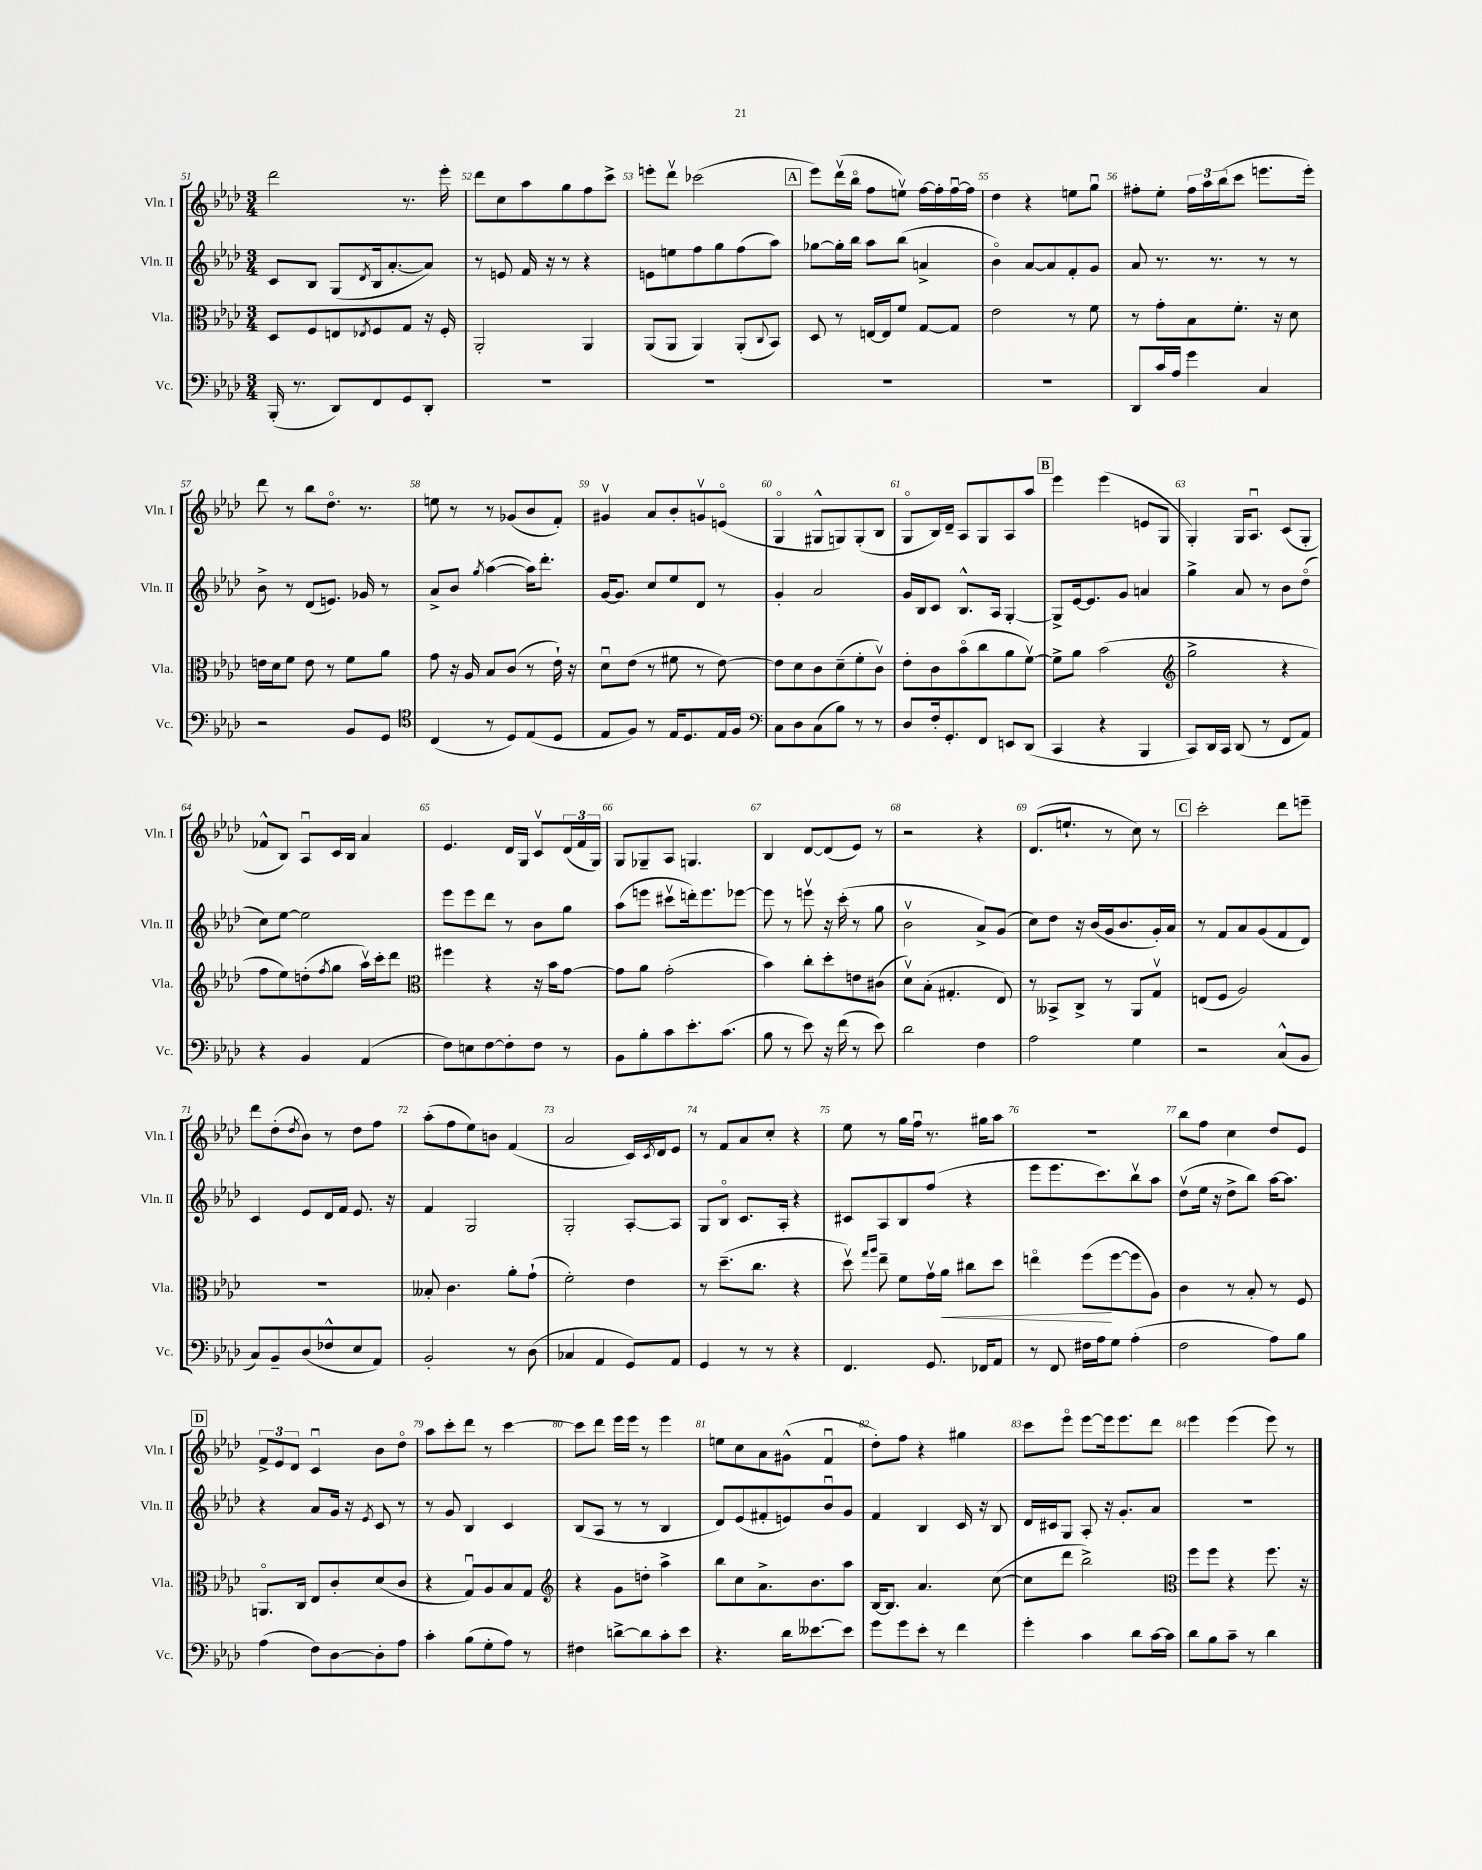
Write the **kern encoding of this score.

**kern	**kern	**dynam	**kern	**kern
*part4	*part3	*part3	*part2	*part1
*staff4	*staff3	*staff3	*staff2	*staff1
*I"Vc.	*I"Vla.	*	*I"Vln. II	*I"Vln. I
*I'Vc.	*I'Vla.	*	*I'Vln. II	*I'Vln. I
*clefF4	*clefC3	*	*clefG2	*clefG2
*k[b-e-a-d-]	*k[b-e-a-d-]	*	*k[b-e-a-d-]	*k[b-e-a-d-]
*M3/4	*M3/4	*	*M3/4	*M3/4
=51	=51	=51	=51	=51
(16BBB-'/	8D-/L	.	8c/L	2ddd-\
8.r	.	.	.	.
.	8F/	.	8B-/J	.
8DD-/L)	8En/	.	(8G/L	.
.	8qE-X/	.	8qd-/	.
8FF/	8F/	.	16B-/k	.
.	.	.	[8.a-'/	.
8GG/	8G/J	.	.	8.r
8DD-'/J	16r	.	8a-/J])	.
.	16F'/	.	.	16eee-'\
=52	=52	=52	=52	=52
2.r	2AA-'/	.	8r	8ddd-\L
.	.	.	8en/	8cc\
.	.	.	16f/	8aa-\
.	.	.	16r	.
.	.	.	8r	8gg\
.	4AA-/	.	4r	8ff\
.	.	.	.	8ccc^\J
=53	=53	=53	=53	=53
2.r	(8AA-/L	.	8en\L	8eeen'\L
.	8AA-/J	.	8een\	8ddd-v\J
.	4AA-/)	.	8ff\	(2ccc-X\
.	.	.	8gg\	.
.	(8AA-'/L	.	(8ff\	.
.	8qqC/	.	.	.
.	8BB-/J)	.	8aa-\J)	.
!!LO:REH:place=s1:t=A
=54	=54	=54	=54	=54
2.r	8D-/	.	[8gg-X\L	8eee-\L)
.	8r	.	16gg-'\L]	(16ddd-v\L
.	.	.	16bb-\JJ	16bb-\JJ
.	[16En/LL	.	8aa-\L	8ff\L
.	16E/J]	.	.	.
.	8f/J	.	(8bb-\J	8eenv\J)
.	[8G/L	.	4an^/	[16ff\LL
.	.	.	.	16ff'\]
.	8G/J]	.	.	[16ffu\
.	.	.	.	16ff\JJ]
=55	=55	=55	=55	=55
2.r	2e-\	.	4b-\)	4dd-\
.	.	.	[8a-/L	4r
.	.	.	8a-/]	.
.	8r	.	8f'/	8een\L
.	8f\	.	8g/J	8ggu\J
=56	=56	=56	=56	=56
8DD-/L	8r	.	8a-/	8ff#X'\L
16c/L	8g'\L	.	8.r	8ee-'\J
16A-/JJ	.	.	.	.
4g\	8B-\	.	.	24ff#\LL
.	.	.	.	24aa-\
.	.	.	8.r	.
.	.	.	.	(24bb-\J
.	8.f'\J	.	.	8ccc\J
4C/	.	.	8r	8.eeen\L
.	16r	.	.	.
.	8d-\	.	8r	.
.	.	.	.	16eee'\Jk)
!!LO:LB:g=z
=57	=57	=57	=57	=57
2r	16en\LL	.	8b-^\	8ddd-\
.	16d-\J	.	.	.
.	8f\J	.	8r	8r
.	8e\	.	(8d-/L	8bb-\L
.	8r	.	8.en/J)	8.dd-\J
8BB-/L	8f\L	.	.	.
.	.	.	16g-X/	8.r
8GG/J	8a-\J	.	8r	.
=58	=58	=58	=58	=58
*clefC4	*	*	*	*
(4C/	8g\	.	8a-^/L	8een\
.	16r	.	8b-/J	8r
.	16A-/	.	.	.
.	.	.	8qgg/	.
8r	8B-/L	.	([4aa-\	8r
8D-/L)	(8c/J	.	.	(8g-X/L
(8E-/	8r	.	16aa-\KL])	8b-/
.	.	.	8.ddd-'\J	.
8D-/J	16e-`\)	.	.	8f'/J)
.	16r	.	.	.
=59	=59	=59	=59	=59
8E-/L	8d-u\L	.	[16g/KL	4g#Xv/
.	.	.	8.g/J]	.
8F/J)	(8e-\J	.	.	.
8r	8r	.	8cc/L	8a-/L
16E-/KL	8f#X\	.	8ee-/	8b-'/
8.D-/	.	.	.	.
.	8r	.	8d-/J	8gnv/
16E-/L	[8e-\)	.	8r	(8en/J
16F/JJ	.	.	.	.
=60	=60	=60	=60	=60
*clefF4	*	*	*	*
8C\L	8e-\L]	.	4g'/	4G/
8D-\	8d-\	.	.	.
(8C\	8c\	.	2a-/	8G#X^^/L
8B-\J)	(8d-~\	.	.	8Gn/)
8r	8f'\	.	.	(8G'/
8r	8cv\J)	.	.	8B-/J
=61	=61	=61	=61	=61
8D-/L	8e-'\L	.	16g/LL	8G/L
.	.	.	16B-/J	.
16F'/k	8c\	.	8c/J	16B-/L)
8.GG'/	.	.	.	16d-~/JJ
.	(8b-\	.	8.B-^^/L	8A-/L
8FF/J	8cc\	.	.	8G/
.	.	.	16A-/Jk	.
8EEn/L	8a-\	.	[4G'/	8A-/
(8DD-/J	[8fv\J)	.	.	8aa-/J
!!LO:REH:place=s1:t=B
=62	=62	=62	=62	=62
4CC/	8f^\L]	.	8G^/L]	4eee-\
.	8a-\J	.	[16e-/k	.
.	.	.	8.e-/]	.
4r	(2b-\	.	.	(4eee-\
.	.	.	8g/J	.
4BBB-/	.	.	4an/	8en/L
.	.	.	.	8G/J
=63	=63	=63	=63	=63
*	*clefG2	*	*	*
8CC/L)	2gg^\	.	4gg^\	4G'/)
16DD-/L	.	.	.	.
16CC/JJ	.	.	.	.
(8DD-/	.	.	8a-/	16G/KL
.	.	.	.	8.A-u/J
8r	.	.	8r	.
8FF/L	4r	.	8b-\L	(8c/L
8AA-/J)	.	.	(8dd-\J	8G'/J
!!LO:LB:g=z
=64	=64	=64	=64	=64
4r	8ff\L	.	8cc\L)	8f-X^^/L
.	8ee-\)	.	[8ee-\J	8B-/J)
4BB-/	(8ddn'\	.	2ee-\]	8A-u/L
.	8qff/	.	.	.
.	8gg\J	.	.	16c/L
.	.	.	.	16B-/JJ
(4AA-/	16aa-v\LL)	.	.	4a-/
.	16ccc'\J	.	.	.
.	8ddd-\J	.	.	.
=65	=65	=65	=65	=65
*	*clefC3	*	*	*
8F\L)	4ff#X\	.	8eee-\L	4.e-/
8En\	.	.	8eee-\	.
[8F\	4r	.	8ddd-\J	.
8F'\]	.	.	8r	16d-/LL
.	.	.	.	16G/JJ
8F\J	16r	.	8b-\L	8cv/L
.	16b-\KL	.	.	.
8r	[8g\J	.	8gg\J	(24d-/L
.	.	.	.	24f/
.	.	.	.	24G/JJ)
=66	=66	=66	=66	=66
8BB-\L	8g\L]	.	(8aa-\L	8G/L
8B-'\	8a-\J	.	8eeen\J	8G-X~/
8c\	(2g'\	.	8ccc#Xv\L	8A-/J
8.e-'\	.	.	16dddn'\k)	4.Gn/
.	.	.	8.eee\	.
(8.c\J	.	.	.	.
.	.	.	[8eee-X\J	.
=67	=67	=67	=67	=67
8B-\	4b-\)	.	8eee-\]	4B-/
8r	.	.	8r	.
8e-\)	8cc'\L	.	8eeenv\	[8d-/L
16r	8dd-'\	.	16r	(8d-/]
(16f\	.	.	(16ccc'\	.
8r	8en\	.	8r	8e-/J)
8e-\)	(8c#X\J	.	8gg\	8r
=68	=68	=68	=68	=68
2d-\	8d-v\L)	.	2b-v\	2r
.	(8B-'\J	.	.	.
.	4.G#X'/	.	.	.
4F\	.	.	8a-^/L)	4r
.	8E-/)	.	(8g/J	.
=69	=69	=69	=69	=69
2A-\	8r	.	8cc\L)	(8.d-/L
.	8BB--X^/L	.	8dd-\J	.
.	.	.	.	8.een`/J
.	8C^/J	.	16r	.
.	.	.	(16b-/LL	.
.	8r	.	16g/J	8r
.	.	.	8.b-/	.
4G\	8AA-/L	.	.	8cc\)
.	8Gv/J	.	16g'/L)	8r
.	.	.	16a-/JJ	.
!!LO:REH:place=s1:t=C
=70	=70	=70	=70	=70
2r	(8En/L	.	8r	2ccc'\
.	8F/J	.	8f/L	.
.	2A-/)	.	8a-/	.
.	.	.	(8g/	.
(8C^^/L	.	.	8f/	8ddd-\L
8BB-/J	.	.	8d-/J)	8eeen~\J
!!LO:LB:g=z
=71	=71	=71	=71	=71
8C/L)	2.r	.	4c/	8ddd-\L
8BB-~/	.	.	.	(8dd-'\
.	.	.	.	8qdd-/
(8D-/	.	.	8e-/L	8b-\J)
8F-X^^/	.	.	16d-/L	8r
.	.	.	16f/JJ	.
8E-/	.	.	8.e-/	8dd-\L
8AA-/J)	.	.	.	8ff\J
.	.	.	16r	.
=72	=72	=72	=72	=72
2BB-'/	8B--X'/	.	4f/	(8aa-'\L
.	4.c\	.	.	8ff\
.	.	.	2G/	8ee-\)
.	.	.	.	8bn\J
8r	8a-'\L	.	.	(4f/
(8D-\	(8g`\J	.	.	.
=73	=73	=73	=73	=73
4C-X/	2f'\)	.	2G'/	2a-/
4AA-/	.	.	.	.
8GG/L)	4e-\	.	[8A-'/L	16c/LL)
.	.	.	.	8qc/
.	.	.	.	16d-/J
8AA-/J	.	.	8A-/J]	8e-/J
=74	=74	=74	=74	=74
4GG/	8r	.	8G/L	8r
.	(8.dd-~\L	.	8B-/J	8f/L
8r	.	.	8.c/L	8a-/
.	8.cc\J	.	.	.
8r	.	.	.	8cc'/J
.	.	.	16A-'/Jk	.
4r	4r	.	4r	4r
=75	=75	=75	=75	=75
4.FF/	8dd-v\)	.	8c#X/L	8ee-\
.	16qqgg/LL	.	.	.
.	16qqaa-/JJ	.	.	.
.	8ee-~\	.	8A-/	8r
.	8f\L	.	8B-/	16gg\LL
.	.	.	.	16ffu\JJ
8.GG/	16gv\L	.	(8ff/J	8.r
!	!	!LO:HP:b	!	!
.	16a-\JJ	<	.	.
.	8cc#X\L	.	4r	.
16FF-X/KL	.	.	.	16gg#X\KL
8AA-/J	8dd-\J	.	.	8aa-\J
=76	=76	=76	=76	=76
8r	4een\	.	8eee-\L	2.r
8FF/	.	.	8.eee-\	.
16F#X\LL	(8ff\L	.	.	.
16A-\J	.	.	8.ccc\)	.
8G\J	[8ff\	[	.	.
(4A-'\	8ff\]	.	8bb-v\	.
.	8A-\J)	.	8aa-\J	.
=77	=77	=77	=77	=77
2F\	4c\	.	(8dd-v\L	8bb-\L
.	.	.	16ee-\Jk	8ff\J
.	.	.	16r	.
.	8r	.	8dd-^\L	4cc\
.	8B-'/	.	8bb-\J)	.
8A-\L)	8r	.	[16aa-\KL	8dd-/L
.	.	.	8.aa-\J]	.
8B-\J	8F/	.	.	8e-/J
!!LO:LB:g=z
!!LO:REH:place=s1:t=D
=78	=78	=78	=78	=78
(4A-\	8.AAn/L	.	4r	12f^/L
.	.	.	.	12e-/
.	.	.	.	12d-/J
.	16C/Jk	.	.	.
8F\L)	8E-/L	.	8a-/L	4cu/
[8D-\	8c'/	.	16g/Jk	.
.	.	.	16r	.
.	.	.	8qe-/	.
8D-'\]	(8d-/	.	8c/	8b-\L
8A-\J	8c/J	.	8r	8dd-\J
=79	=79	=79	=79	=79
4c'\	4r	.	8r	8aa-\L
.	.	.	8g/	8ccc'\
(8B-\L	8Gu/L)	.	4B-/	8ddd-\J
8G'\	8A-/	.	.	8r
8A-\J)	8B-/	.	4c/	[4ccc\
8r	8G/J	.	.	.
=80	=80	=80	=80	=80
*	*clefG2	*	*	*
4F#X\	4r	.	(8B-/L	8ccc\L]
.	.	.	8A-/J	8ddd-\J
[8dn^\L	8g\L	.	8r	16eee-\LL
.	.	.	.	16eee-\JJ
8d\]	8ddn'\J	.	8r	8r
8c'\	4aa-^\	.	4B-/	4eee-\
8e-\J	.	.	.	.
=81	=81	=81	=81	=81
4.r	8bb-\L	.	8d-/L)	8een\L
.	8cc\	.	(8e-/	8cc\
.	8.a-^\	.	8f#X'/	8a-\
16d-\KL	.	.	8en/)	(8g#X^^\J
[8.e--X\	8.b-\	.	.	.
.	.	.	8b-u/	4fu/
8e--\J]	8aa-\J	.	8g/J	.
=82	=82	=82	=82	=82
8g\L	[16B-/KL	.	4f/	8dd-'\L)
.	8.B-/J]	.	.	.
8g\	.	.	.	8ff\J
8e-'\J	4.a-/	.	4B-/	4r
8r	.	.	.	.
4f\	.	.	16c/	4gg#X\
.	.	.	16r	.
.	([8cc\	.	8B-/	.
=83	=83	=83	=83	=83
4g'\	8cc\L]	.	16d-/LL	8ccc\L
.	.	.	16c#X/J	.
.	8ddd-\J	.	8G/J	8eee-\J
4c\	2bb-^\)	.	8A-'/	[8eee-\L
.	.	.	16r	16eee-\k]
.	.	.	8.g'/L	8.eee-\
8d-\L	.	.	.	.
[16c\L	.	.	8a-/J	8ddd-\J
16c\JJ]	.	.	.	.
=84	=84	=84	=84	=84
*	*clefC3	*	*	*
8d-\L	8ff\L	.	2.r	4eee-\
8B-\	8ff\J	.	.	.
8c~\J	4r	.	.	(4eee-\
8r	.	.	.	.
4d-\	8.ff\	.	.	8eee-\)
.	.	.	.	8r
.	16r	.	.	.
==	==	==	==	==
*-	*-	*-	*-	*-
